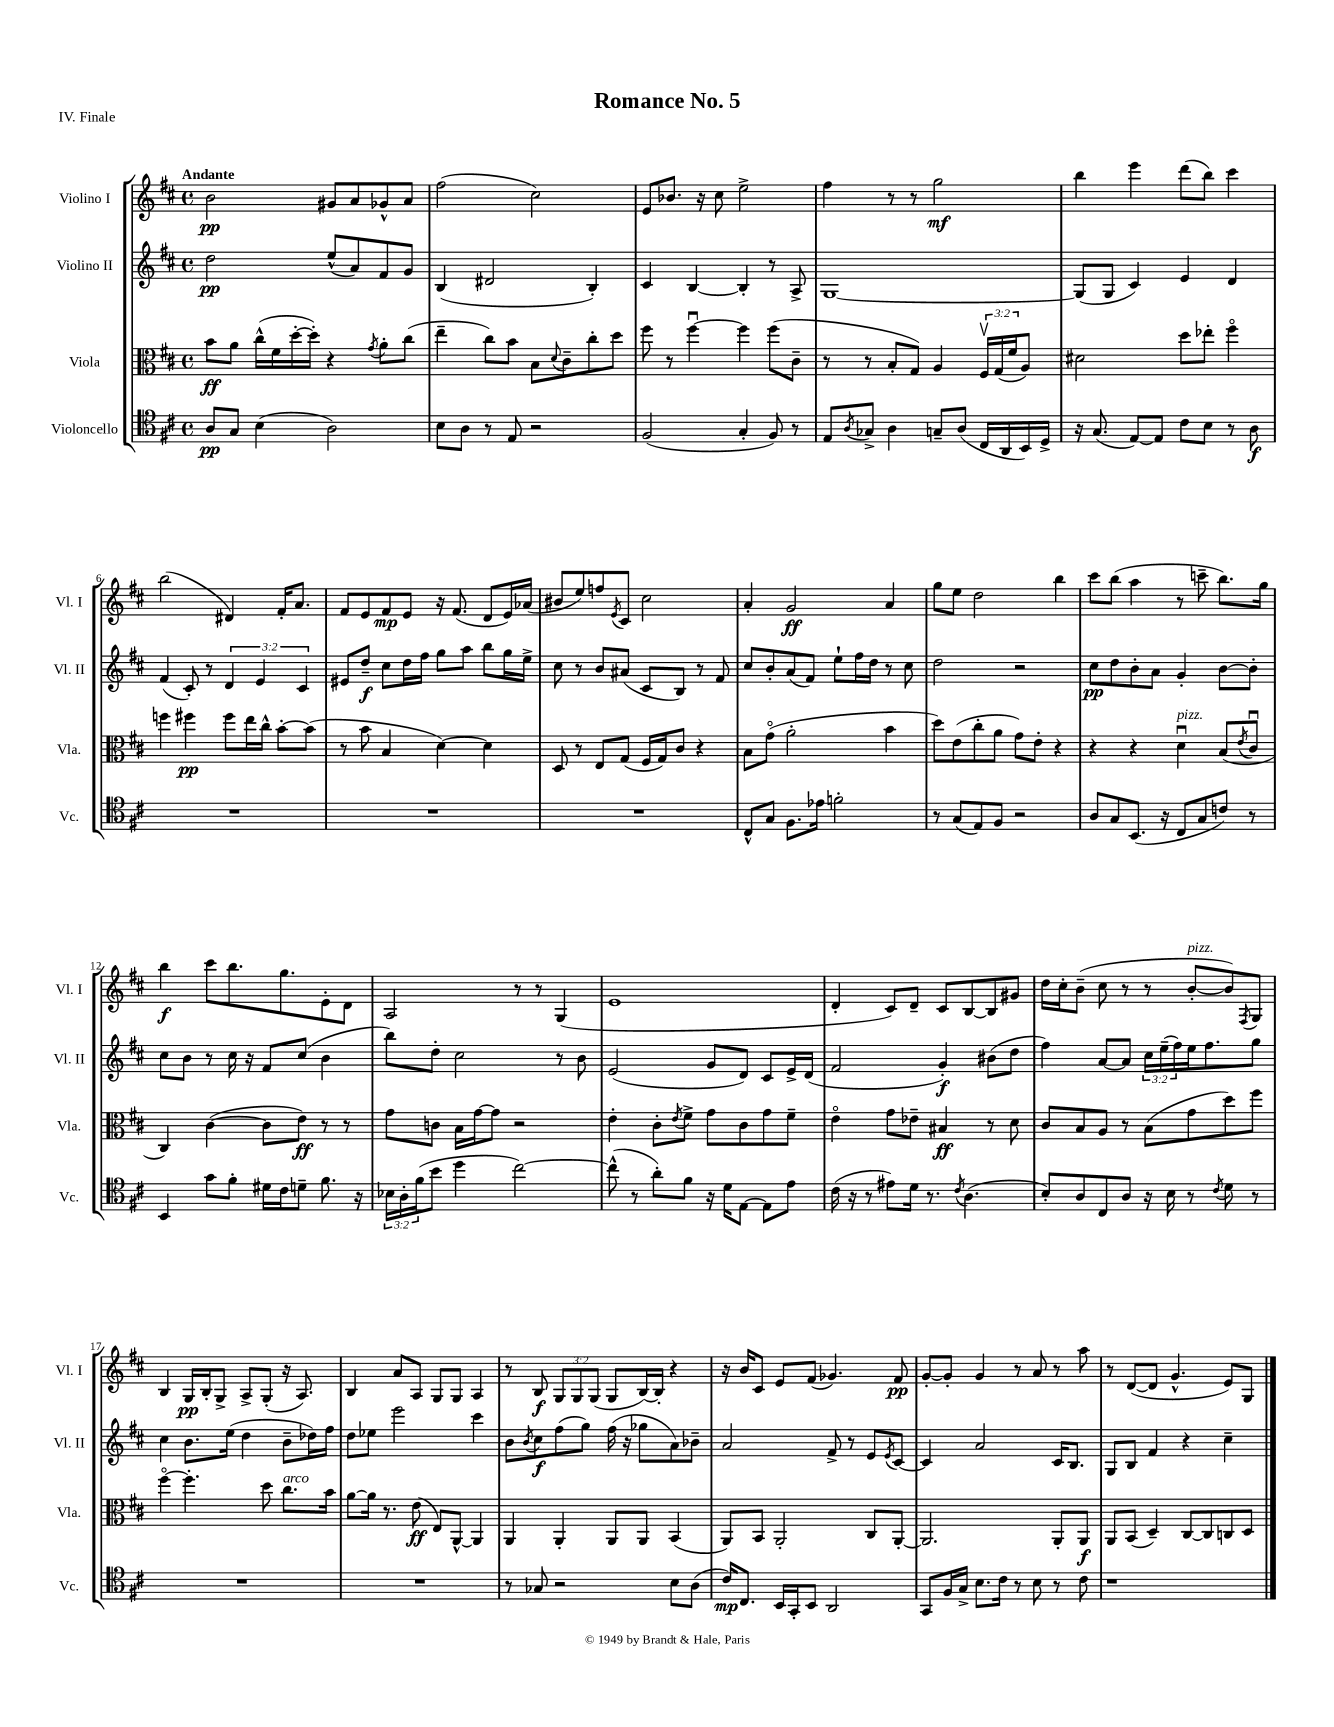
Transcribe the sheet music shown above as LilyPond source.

\header { title = "Romance No. 5" piece = "IV. Finale" }
<<
\new StaffGroup <<
\new Staff = "s0" \with { instrumentName = "Violino I" shortInstrumentName = "Vl. I" } {
    \clef treble \key d \major \defaultTimeSignature \time 4/4 \override Staff.TupletNumber.text = #tuplet-number::calc-fraction-text \tempo "Andante"
    b'2\pp gis'8 a'8 ges'8-^ a'8 |
    fis''2( cis''2) |
    e'8 bes'8. r16 cis''8 e''2-> |
    fis''4 r8 r8 g''2\mf |
    b''4 e'''4 d'''8( b''8) cis'''4 |
    b''2( dis'4) fis'16-. a'8. |
    fis'8 e'8 fis'8\mp e'8 r16 fis'8.( d'8 e'16) aes'16( |
    bis'8 e''8) f''8 \acciaccatura { e'8 } cis'8 cis''2 |
    a'4-. g'2\ff a'4 |
    g''8 e''8 d''2 b''4 |
    cis'''8 b''8( a''4 r8 c'''8-- b''8.) g''16 |
    b''4\f cis'''8 b''8. g''8. e'8-. d'8 |
    a2 r8 r8 g4( |
    e'1 |
    d'4-. cis'8) d'8-- cis'8 b8~ b8 gis'8 |
    d''16 cis''16-. b'8--( cis''8 r8 r8 b'8~-.^\markup { \italic "pizz." } b'8) \acciaccatura { fis8 } g8 |
    b4 g16\pp b16-. g8-> a8-> g8-.( r16 a8.) |
    b4 a'8 a8 g8 g8 a4 |
    r8 b8\f \tuplet 3/2 { g8 g8 g8( } g8 b16~) b16-. r4 |
    r16 b'16 cis'8 e'8 fis'8( ges'4.) fis'8\pp |
    g'8~-. g'8-. g'4 r8 a'8 r8 a''8 |
    r8 d'8~( d'8 g'4.-^ e'8) g8 \bar "|." |
}
\new Staff = "s1" \with { instrumentName = "Violino II" shortInstrumentName = "Vl. II" } {
    \clef treble \key d \major \defaultTimeSignature \time 4/4 \override Staff.TupletNumber.text = #tuplet-number::calc-fraction-text
    d''2\pp e''8-^( a'8) fis'8 g'8 |
    b4( dis'2 b4-.) |
    cis'4 b4~ b4-. r8 a8-> |
    g1~ |
    g8( g8 cis'4) e'4 d'4 |
    fis'4( cis'8-.) r8 \tuplet 3/2 { d'4 e'4 cis'4 } |
    eis'8 d''8--\f cis''8 d''16 fis''16 g''8 a''8 b''8 g''16 e''16-> |
    cis''8 r8 b'8 ais'8( cis'8 b8) r8 fis'8 |
    cis''8 b'8-. a'8( fis'8) e''8-! fis''16 d''16 r8 cis''8 |
    d''2 r2 |
    cis''8\pp d''8 b'8-. a'8 g'4-. b'8~ b'8-. |
    cis''8 b'8 r8 cis''16 r16 fis'8 cis''8( b'4 |
    b''8) d''8-. cis''2 r8 b'8 |
    e'2( g'8 d'8) cis'8 e'16-> d'16( |
    fis'2 g'4-.\f) bis'8( d''8 |
    fis''4) a'8~ a'8 \tuplet 3/2 { cis''16 e''16--( fis''16) } e''16 fis''8. g''8 |
    cis''4 b'8. e''16( d''4 b'8-- des''16) fis''16 |
    d''8 ees''8 e'''2 cis'''4 |
    b'8 \acciaccatura { b'8 } cis''8\f fis''8( g''8) fis''16( r16 ges''8 a'8) bes'8-- |
    a'2 fis'8-> r8 e'8 \acciaccatura { e'8 } cis'8~ |
    cis'4 a'2 cis'16 b8. |
    g8 b8 fis'4 r4 cis''4-- \bar "|." |
}
\new Staff = "s2" \with { instrumentName = "Viola" shortInstrumentName = "Vla." } {
    \clef alto \key d \major \defaultTimeSignature \time 4/4 \override Staff.TupletNumber.text = #tuplet-number::calc-fraction-text
    b'8\ff a'8 cis''16-^( fis'16 d''16~-. d''16-.) r4 \acciaccatura { g'8 } a'8-. cis''8( |
    e''4-- cis''8) b'8 b8 \appoggiatura { d'8 } cis'8-- cis''8-. d''8 |
    fis''8 r8 fis''4~\downbow fis''4 fis''8( cis'8-- |
    r8 r8 b8-. g8) a4 \tuplet 3/2 { fis16\upbow g16( fis'16 } a8) |
    dis'2 d''8 ees''8-. fis''4\flageolet |
    f''4 fis''4\pp fis''8 e''16 cis''16-^ b'8~-. b'8( |
    r8 b'8 b4 d'4~) d'4 |
    d8 r8 e8 g8( fis16 g16) cis'8 r4 |
    b8 g'8\flageolet( a'2-. b'4 |
    d''8) e'8( cis''8-. a'8 g'8) e'8-. r4 |
    r4 r4 d'4\downbow^\markup { \italic "pizz." } b8( \acciaccatura { e'8 } cis'8\downbow |
    cis4) cis'4~( cis'8 e'8\ff) r8 r8 |
    g'8 c'8 b16 g'16~ g'8 r2 |
    e'4-. cis'8-. \acciaccatura { e'8 } fis'8-> g'8 cis'8 g'8 fis'8-- |
    e'4\flageolet g'8 ees'8-- bis4\ff r8 d'8 |
    cis'8 b8 a8 r8 b8( g'8 d''8) fis''8 |
    fis''4~\flageolet fis''4.-. d''8 cis''8.^\markup { \italic "arco" } b'16 |
    a'8~ a'16 r8. e'8\ff( e8) a,8~-^ a,4 |
    a,4 a,4-. a,8 a,8 b,4( |
    a,8) b,8 a,2-. cis8 a,8~-. |
    a,2. a,8-. a,8\f |
    a,8 b,8( d4--) cis8~ cis8 c8 d8 \bar "|." |
}
\new Staff = "s3" \with { instrumentName = "Violoncello" shortInstrumentName = "Vc." } {
    \clef tenor \key d \major \defaultTimeSignature \time 4/4 \override Staff.TupletNumber.text = #tuplet-number::calc-fraction-text
    a8\pp g8 b4( a2) |
    b8 a8 r8 e8 r2 |
    fis2( g4-. fis8) r8 |
    e8 \acciaccatura { a8 } ges8-> a4 g8-- a8( cis16 a,16 b,16) d16-> |
    r16 g8.( e8~) e8 cis'8 b8 r8 a8\f |
    R1 |
    R1 |
    R1 |
    cis8-^ g8 fis8. ees'16 f'2-. |
    r8 g8( e8) fis8 r2 |
    a8 g8 b,8.( r16 cis8 g8 c'8) r8 |
    b,4 g'8 fis'8-. dis'16 cis'16 d'8-- fis'8. r16 |
    \tuplet 3/2 { bes16 a16-. fis'16( } b'8 d''4 cis''2~) |
    cis''8-^( r8 a'8-.) fis'8 r16 d'16 e8~ e8 e'8 |
    cis'16( r16 r8 eis'8) d'16 r8. \acciaccatura { cis'8 } a4.( |
    b8-.) a8 cis8 a8 r16 b16 r8 \acciaccatura { cis'8 } d'8 r8 |
    R1 |
    R1 |
    r8 ges8 r2 b8 a8( |
    cis'16\mp) cis8. b,16 g,16-. b,8 a,2 |
    g,8 fis16 g16-> b8. cis'16 r8 b8 r8 cis'8 |
    r1 \bar "|." |
}
>>
>>
